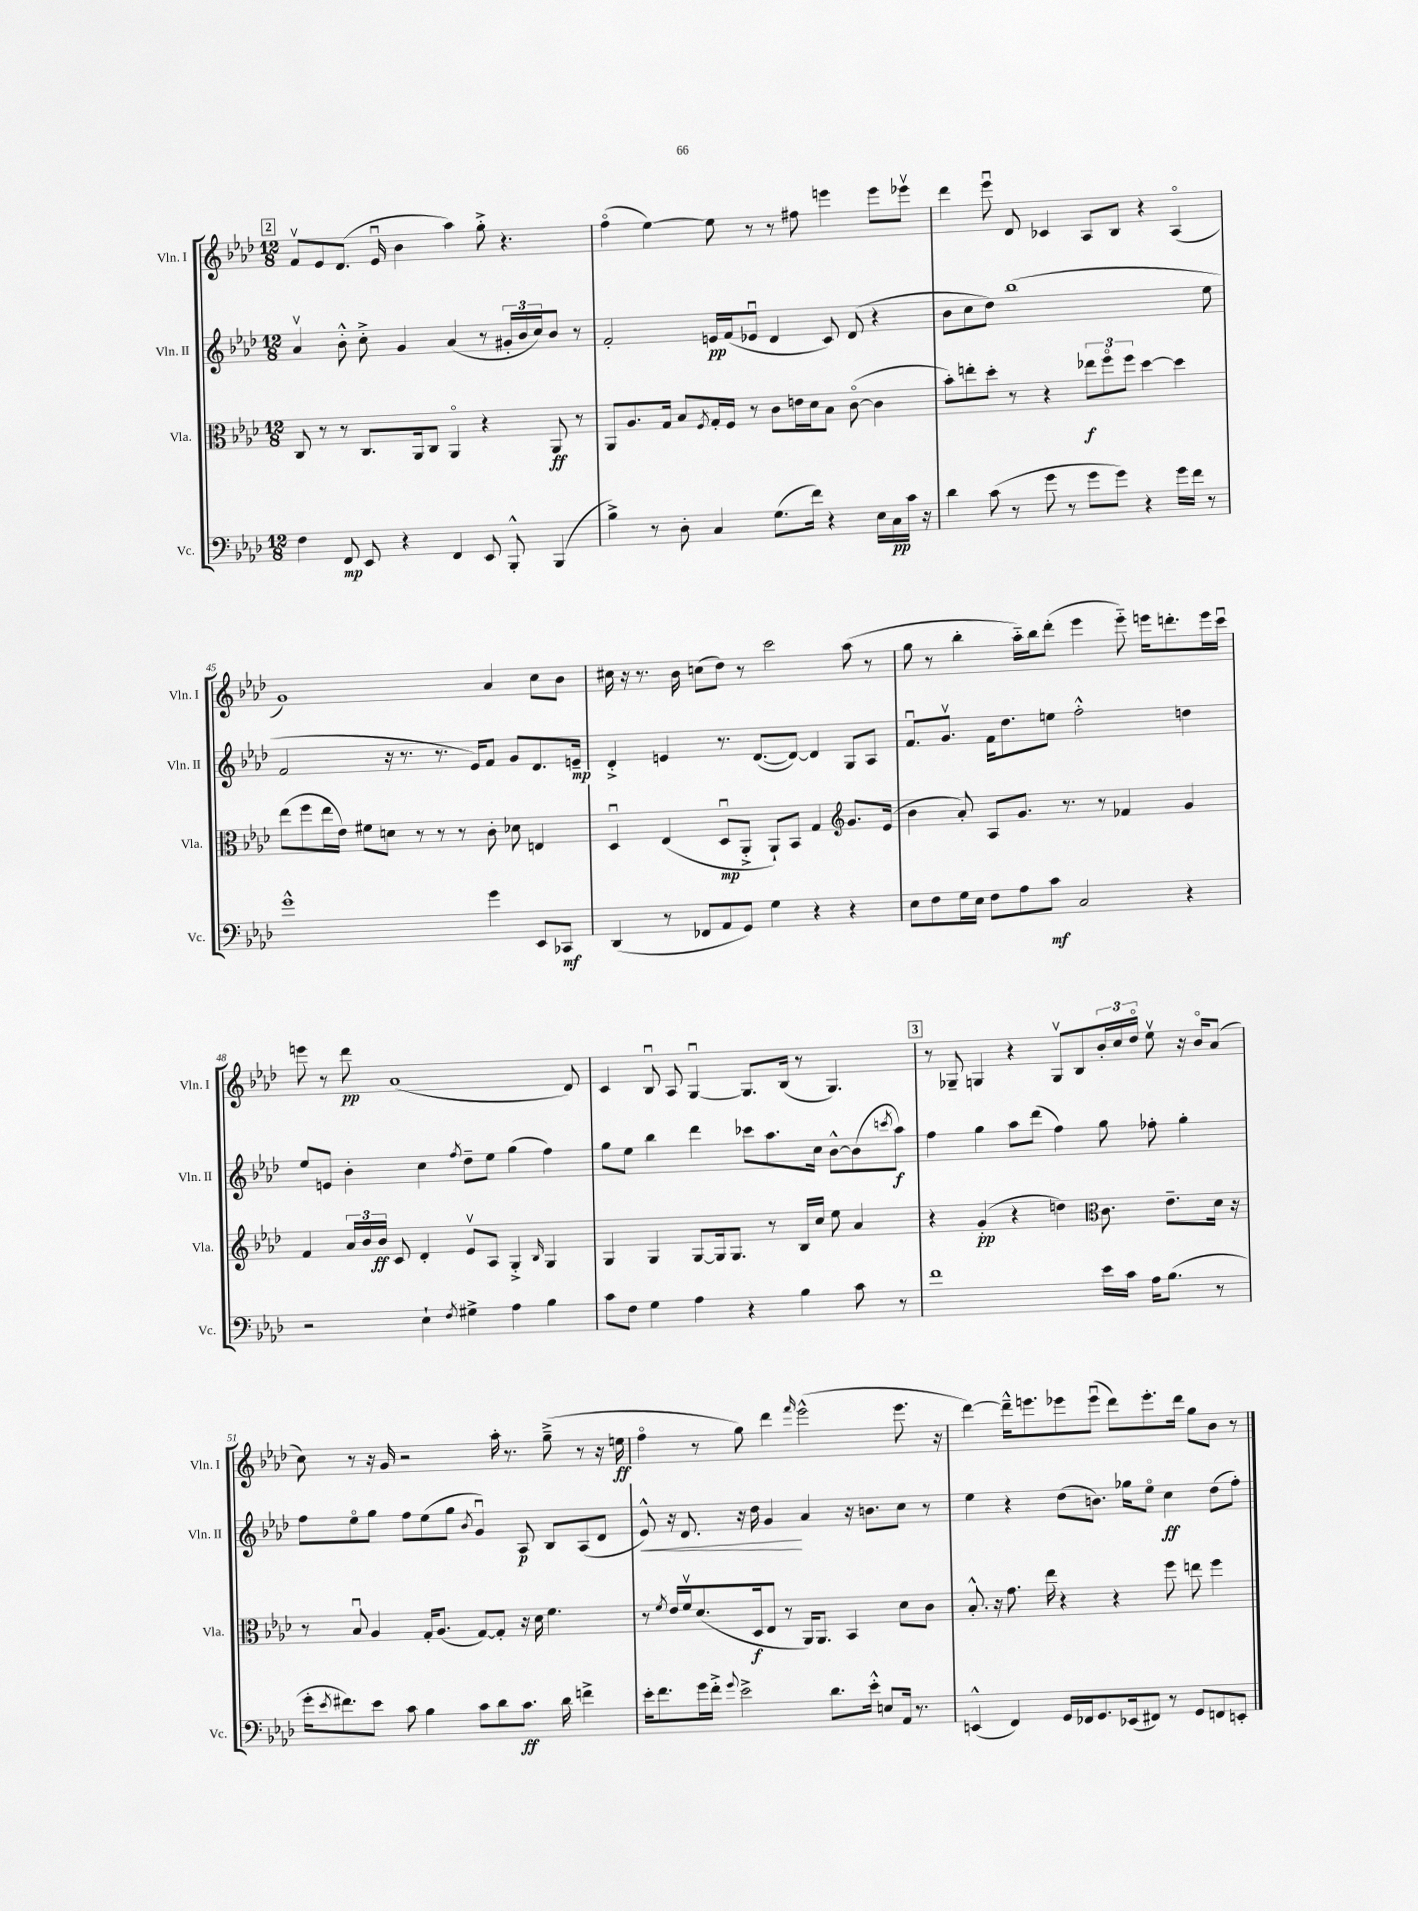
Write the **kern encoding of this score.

**kern	**dynam	**kern	**dynam	**kern	**dynam	**kern	**dynam
*part4	*part4	*part3	*part3	*part2	*part2	*part1	*part1
*staff4	*staff4	*staff3	*staff3	*staff2	*staff2	*staff1	*staff1
*I"Vc.	*	*I"Vla.	*	*I"Vln. II	*	*I"Vln. I	*
*I'Vc.	*	*I'Vla.	*	*I'Vln. II	*	*I'Vln. I	*
*clefF4	*	*clefC3	*	*clefG2	*	*clefG2	*
*k[b-e-a-d-]	*	*k[b-e-a-d-]	*	*k[b-e-a-d-]	*	*k[b-e-a-d-]	*
*M12/8	*	*M12/8	*	*M12/8	*	*M12/8	*
!!LO:REH:place=s1:t=2
=42	=42	=42	=42	=42	=42	=42	=42
4F\	.	8C/	.	4a-v/	.	8fv/L	.
.	.	8r	.	.	.	8e-/	.
8FF/	mp	8r	.	8b-'^^\	.	(8.d-/J	.
8EE-/	.	8.C/L	.	8cc'^\	.	.	.
.	.	.	.	.	.	16e-u/	.
4r	.	.	.	4g/	.	4b-\	.
.	.	16AA-/k	.	.	.	.	.
.	.	8C/J	.	.	.	.	.
4FF/	.	4AA-/	.	(4a-/	.	4aa-\)	.
8EE-/	.	4r	.	8r	.	8gg'^\	.
8BBB-'^^/	.	.	.	24g#X'/LL	.	4.r	.
.	.	.	.	24b-/	.	.	.
.	.	.	.	24cc/J)	.	.	.
(4BBB-/	.	8AA-/	ff	8b-/J	.	.	.
.	.	8r	.	8r	.	.	.
=43	=43	=43	=43	=43	=43	=43	=43
4B-^\)	.	8AA-/L	.	2f'/	.	(4ff\	.
.	.	8.A-/	.	.	.	.	.
8r	.	.	.	.	.	[4ee-\)	.
.	.	16G/Jk	.	.	.	.	.
8D-'\	.	8B-/L	.	.	.	.	.
.	.	8qF/	.	.	.	.	.
4C/	.	16G'/L	.	16en/LL	pp	8ee-\]	.
.	.	16F/JJ	.	(16f/J	.	.	.
.	.	8r	.	8e-Xu/J	.	8r	.
(8.G\L	.	8c\L	.	4d-/	.	8r	.
.	.	16en\L	.	.	.	8ff#X\	.
16f\Jk)	.	16d-\J	.	.	.	.	.
4r	.	8B-\J	.	8c/)	.	4eeen\	.
.	.	([8c\	.	(8d-/	.	.	.
16E-\LL	.	4c\]	.	4r	.	8eee\L	.
16C\	pp	.	.	.	.	.	.
16c\JJ	.	.	.	.	.	8eee-Xv\J	.
16r	.	.	.	.	.	.	.
=44	=44	=44	=44	=44	=44	=44	=44
4d-\	.	8b-'\L)	.	8b-\L	.	4ddd-\	.
.	.	8een'\	.	8cc\	.	.	.
(8c\	.	8dd-'\J	.	8dd-\J)	.	8eee-u\	.
8r	.	8r	.	(1bb-	.	8d-/	.
8g\	.	4r	.	.	.	4c-X/	.
8r	.	.	.	.	.	.	.
8g\L	.	12ee-X\L	f	.	.	8A-/L	.
.	.	12ff\	.	.	.	.	.
8g\J)	.	.	.	.	.	8B-/J	.
.	.	12ff\J	.	.	.	.	.
4r	.	[4dd-\	.	.	.	4r	.
16g\LL	.	4dd-\]	.	.	.	(4A-/	.
16f\JJ	.	.	.	.	.	.	.
8r	.	.	.	8ee-\	.	.	.
!!LO:LB:g=z
=45	=45	=45	=45	=45	=45	=45	=45
1g^^	.	(8ee-\L	.	2f/	.	1g)	.
.	.	8ff\	.	.	.	.	.
.	.	16ee-\L	.	.	.	.	.
.	.	16e-\JJ)	.	.	.	.	.
.	.	8f#X\L	.	.	.	.	.
.	.	8dn\J	.	16r	.	.	.
.	.	.	.	8.r	.	.	.
.	.	8r	.	.	.	.	.
.	.	8r	.	8.r	.	.	.
.	.	8r	.	.	.	.	.
.	.	.	.	16e-/KL)	.	.	.
4g\	.	8c'\	.	8f/J	.	4a-/	.
.	.	8d-X\	.	8g/L	.	.	.
8EE-/L	.	4En/	.	8.d-/	.	8cc\L	.
8CC-X/J	mf	.	.	.	.	8b-\J	.
.	.	.	.	16en~/Jk	mp	.	.
=46	=46	=46	=46	=46	=46	=46	=46
(4DD-/	.	4D-u/	.	4d-'^/	.	16cc#X\	.
.	.	.	.	.	.	16r	.
.	.	.	.	.	.	8.r	.
8r	.	(4E-/	.	4en/	.	.	.
.	.	.	.	.	.	16b-\	.
8FF-X/L	.	.	.	.	.	(8ccn\L	.
8AA-/	.	8D-u/L	mp	8.r	.	8dd-\J)	.
8GG/J)	.	8AA-'^/J	.	.	.	8r	.
.	.	.	.	([8.d-/L	.	.	.
4G\	.	8AA-`/L)	.	.	.	2ccc\	.
.	.	8BB-/J	.	8d-/J_)	.	.	.
4r	.	4G/	.	4d-/]	.	.	.
*	*	*clefG2	*	*	*	*	*
4r	.	8.g/L	.	8G/L	.	(8aa-\	.
.	.	.	.	8A-/J	.	8r	.
.	.	(16e-/Jk	.	.	.	.	.
=47	=47	=47	=47	=47	=47	=47	=47
8E-\L	.	4b-\	.	8.fu/L	.	8gg\	.
8F\	.	.	.	.	.	8r	.
.	.	.	.	8.gv/J	.	.	.
16G\L	.	8a-'/)	.	.	.	4bb-'\	.
16E-\JJ	.	.	.	.	.	.	.
8F\L	.	8A-/L	.	16f\KL	.	.	.
.	.	.	.	8.dd-\	.	.	.
8A-\	.	8.g/J	.	.	.	16aa-\LL)	.
.	.	.	.	.	.	16bb-\J	.
8c\J	mf	.	.	8een\J	.	(8ddd-'\J	.
.	.	8.r	.	.	.	.	.
2C/	.	.	.	2ff'^^\	.	4eee-\	.
.	.	8r	.	.	.	.	.
.	.	4f-X/	.	.	.	8eee-\)	.
.	.	.	.	.	.	16eeen\KL	.
.	.	.	.	.	.	8.dddn'\	.
4r	.	4g/	.	4ddn\	.	.	.
.	.	.	.	.	.	16eee\L	.
.	.	.	.	.	.	16cccu\JJ	.
!!LO:LB:g=z
=48	=48	=48	=48	=48	=48	=48	=48
2r	.	4f/	.	8ee-/L	.	8eeen\	.
.	.	.	.	8en/J	.	8r	.
.	.	24a-/LL	.	4b-'\	.	8ddd-\	pp
.	.	24b-/	.	.	.	.	.
.	.	24b-/JJ	ff	.	.	.	.
.	.	8c/	.	.	.	(1a-	.
4E-`\	.	4d-'/	.	4cc\	.	.	.
8qF/	.	.	.	8qff/	.	.	.
4G#X^\	.	8e-v/L	.	8dd-~\L	.	.	.
.	.	8A-/J	.	8ee-\J	.	.	.
4A-\	.	4G'^/	.	(4gg\	.	.	.
.	.	16qqB-/	.	.	.	.	.
4B-\	.	4G/	.	4ff\)	.	.	.
.	.	.	.	.	.	8d-/)	.
=49	=49	=49	=49	=49	=49	=49	=49
8c\L	.	4G/	.	8gg\L	.	4c/	.
8F\J	.	.	.	8ee-\J	.	.	.
4G\	.	4G/	.	4bb-\	.	8B-u/	.
.	.	.	.	.	.	8A-/	.
4A-\	.	[8G/L	.	4ddd-\	.	[4Gu/	.
.	.	16G/k]	.	.	.	.	.
.	.	8.G/J	.	.	.	.	.
4r	.	.	.	8ccc-X\L	.	8.G/L]	.
.	.	8r	.	8.aa-\	.	.	.
.	.	.	.	.	.	(16B-/Jk	.
4B-\	.	16B-/LL	.	.	.	8r	.
.	.	16cc/JJ	.	16cc\Jk	.	.	.
.	.	8ee-\	.	[8b-^^\L	.	4.G/)	.
8c\	.	4a-/	.	(8b-\]	.	.	.
.	.	.	.	8qcccn/	.	.	.
8r	.	.	.	8aa-\J)	f	.	.
!!LO:REH:place=s1:t=3
=50	=50	=50	=50	=50	=50	=50	=50
1f	.	4r	.	4ff\	.	8r	.
.	.	.	.	.	.	8G-X~/	.
.	.	(4g'/	pp	4gg\	.	4Gn/	.
.	.	4r	.	8aa-\L	.	4r	.
.	.	.	.	(8ddd-\J	.	.	.
.	.	4ddn\)	.	4ff\)	.	8Gv/L	.
.	.	.	.	.	.	8B-/	.
*	*	*clefC3	*	*	*	*	*
16e-\LL	.	8.c\	.	8gg\	.	24b-'/L	.
.	.	.	.	.	.	24cc/	.
16c\JJ	.	.	.	.	.	.	.
.	.	.	.	.	.	24dd-/JJ	.
16A-\KL	.	.	.	8ff-X'\	.	8ee-v\	.
(8.B-\J	.	8.e-~\L	.	.	.	.	.
.	.	.	.	4gg'\	.	16r	.
.	.	.	.	.	.	16b-/KL	.
8r	.	16d-\Jk	.	.	.	(8a-/J	.
.	.	16r	.	.	.	.	.
!!LO:LB:g=z
=51	=51	=51	=51	=51	=51	=51	=51
16g'\KL	.	8r	.	8ff\L	.	8cc\)	.
8qe-/	.	.	.	.	.	.	.
8.f#X\)	.	.	.	.	.	.	.
.	.	8B-u/	.	8ee-\	.	8r	.
8e-\J	.	4A-/	.	8gg\J	.	16r	.
.	.	.	.	.	.	16g/	.
8c\	.	.	.	8ff\L	.	2r	.
4B-\	.	16G'/KL	.	(8ee-\	.	.	.
.	.	(8.A-/J	.	.	.	.	.
.	.	.	.	8gg\J	.	.	.
.	.	.	.	8qb-/	.	.	.
8c\L	.	[8G/L)	.	4gu/)	.	.	.
8d-\	.	8G'/J]	.	.	.	16aa-'\	.
.	.	.	.	.	.	8.r	.
8.c\J	ff	16r	.	8A-/	p	.	.
.	.	16d-\	.	.	.	.	.
.	.	4.f\	.	8B-/L	.	(8gg~^\	.
16d-\	.	.	.	.	.	.	.
4fn^\	.	.	.	(8A-/	.	8r	.
.	.	.	.	8d-/J	.	16r	.
.	.	.	.	.	.	16een\	ff
=52	=52	=52	=52	=52	=52	=52	=52
!	!	!	!	!	!LO:HP:b	!	!
16e-'\KL	.	8r	.	8e-^^/)	<	4ff\	.
8.f\	.	.	.	.	.	.	.
.	.	8qf/	.	.	.	.	.
.	.	16e-/LL	.	16r	.	.	.
.	.	16fv/J	.	8.d-/	.	.	.
16g\L	.	(8.d-/	.	.	.	8r	.
16f'^\JJ	.	.	.	.	.	.	.
8qqg/	.	.	.	.	.	.	.
2e-^\	.	.	.	16r	.	8gg\)	.
.	.	16D-/k	f	16dd-\	.	.	.
.	.	8E-/J	.	4g/	.	4ddd-\	.
.	.	8r	.	.	.	.	.
.	.	.	.	.	.	16qqfff/	.
.	.	16AA-/KL)	.	4a-/	[	(2eee-^^\	.
.	.	8.AA-/J	.	.	.	.	.
8.d-\L	.	.	.	.	.	.	.
.	.	4BB-/	.	16r	.	.	.
16e-'^^\Jk	.	.	.	8.bn\L	.	.	.
8En/L	.	.	.	.	.	.	.
16AA-/Jk	.	8d-\L	.	8cc\J	.	8.eee-\	.
8.r	.	.	.	.	.	.	.
.	.	8c\J	.	8r	.	.	.
.	.	.	.	.	.	16r	.
=53	=53	=53	=53	=53	=53	=53	=53
(4EEn^^/	.	8.B-'^^/	.	4ee-\	.	[4ddd-\)	.
.	.	16r	.	.	.	.	.
4FF/)	.	8.g\	.	4r	.	16ddd-~^^\KL]	.
.	.	.	.	.	.	8.eeen\	.
.	.	16ee-\	.	.	.	.	.
16GG/LL	.	4r	.	(8dd-\L	.	8eee-X\	.
16FF-X/J	.	.	.	.	.	.	.
8.GG/	.	.	.	8.bn\J)	.	(8eee-u\J	.
.	.	4r	.	.	.	8ddd-\L)	.
(16EE-X/k	.	.	.	16gg-X\KL	.	.	.
8FF#X/J)	.	.	.	8ee-\J	.	8.eee-'\	.
8r	.	8ff\	.	4cc\	ff	.	.
.	.	.	.	.	.	16ddd-\Jk	.
8GG/L	.	8een\	.	.	.	8gg\L	.
8FFn/	.	4ff\	.	(8dd-\L	.	8b-\J	.
8EEn'/J	.	.	.	8ff'\J)	.	8r	.
==	==	==	==	==	==	==	==
*-	*-	*-	*-	*-	*-	*-	*-
